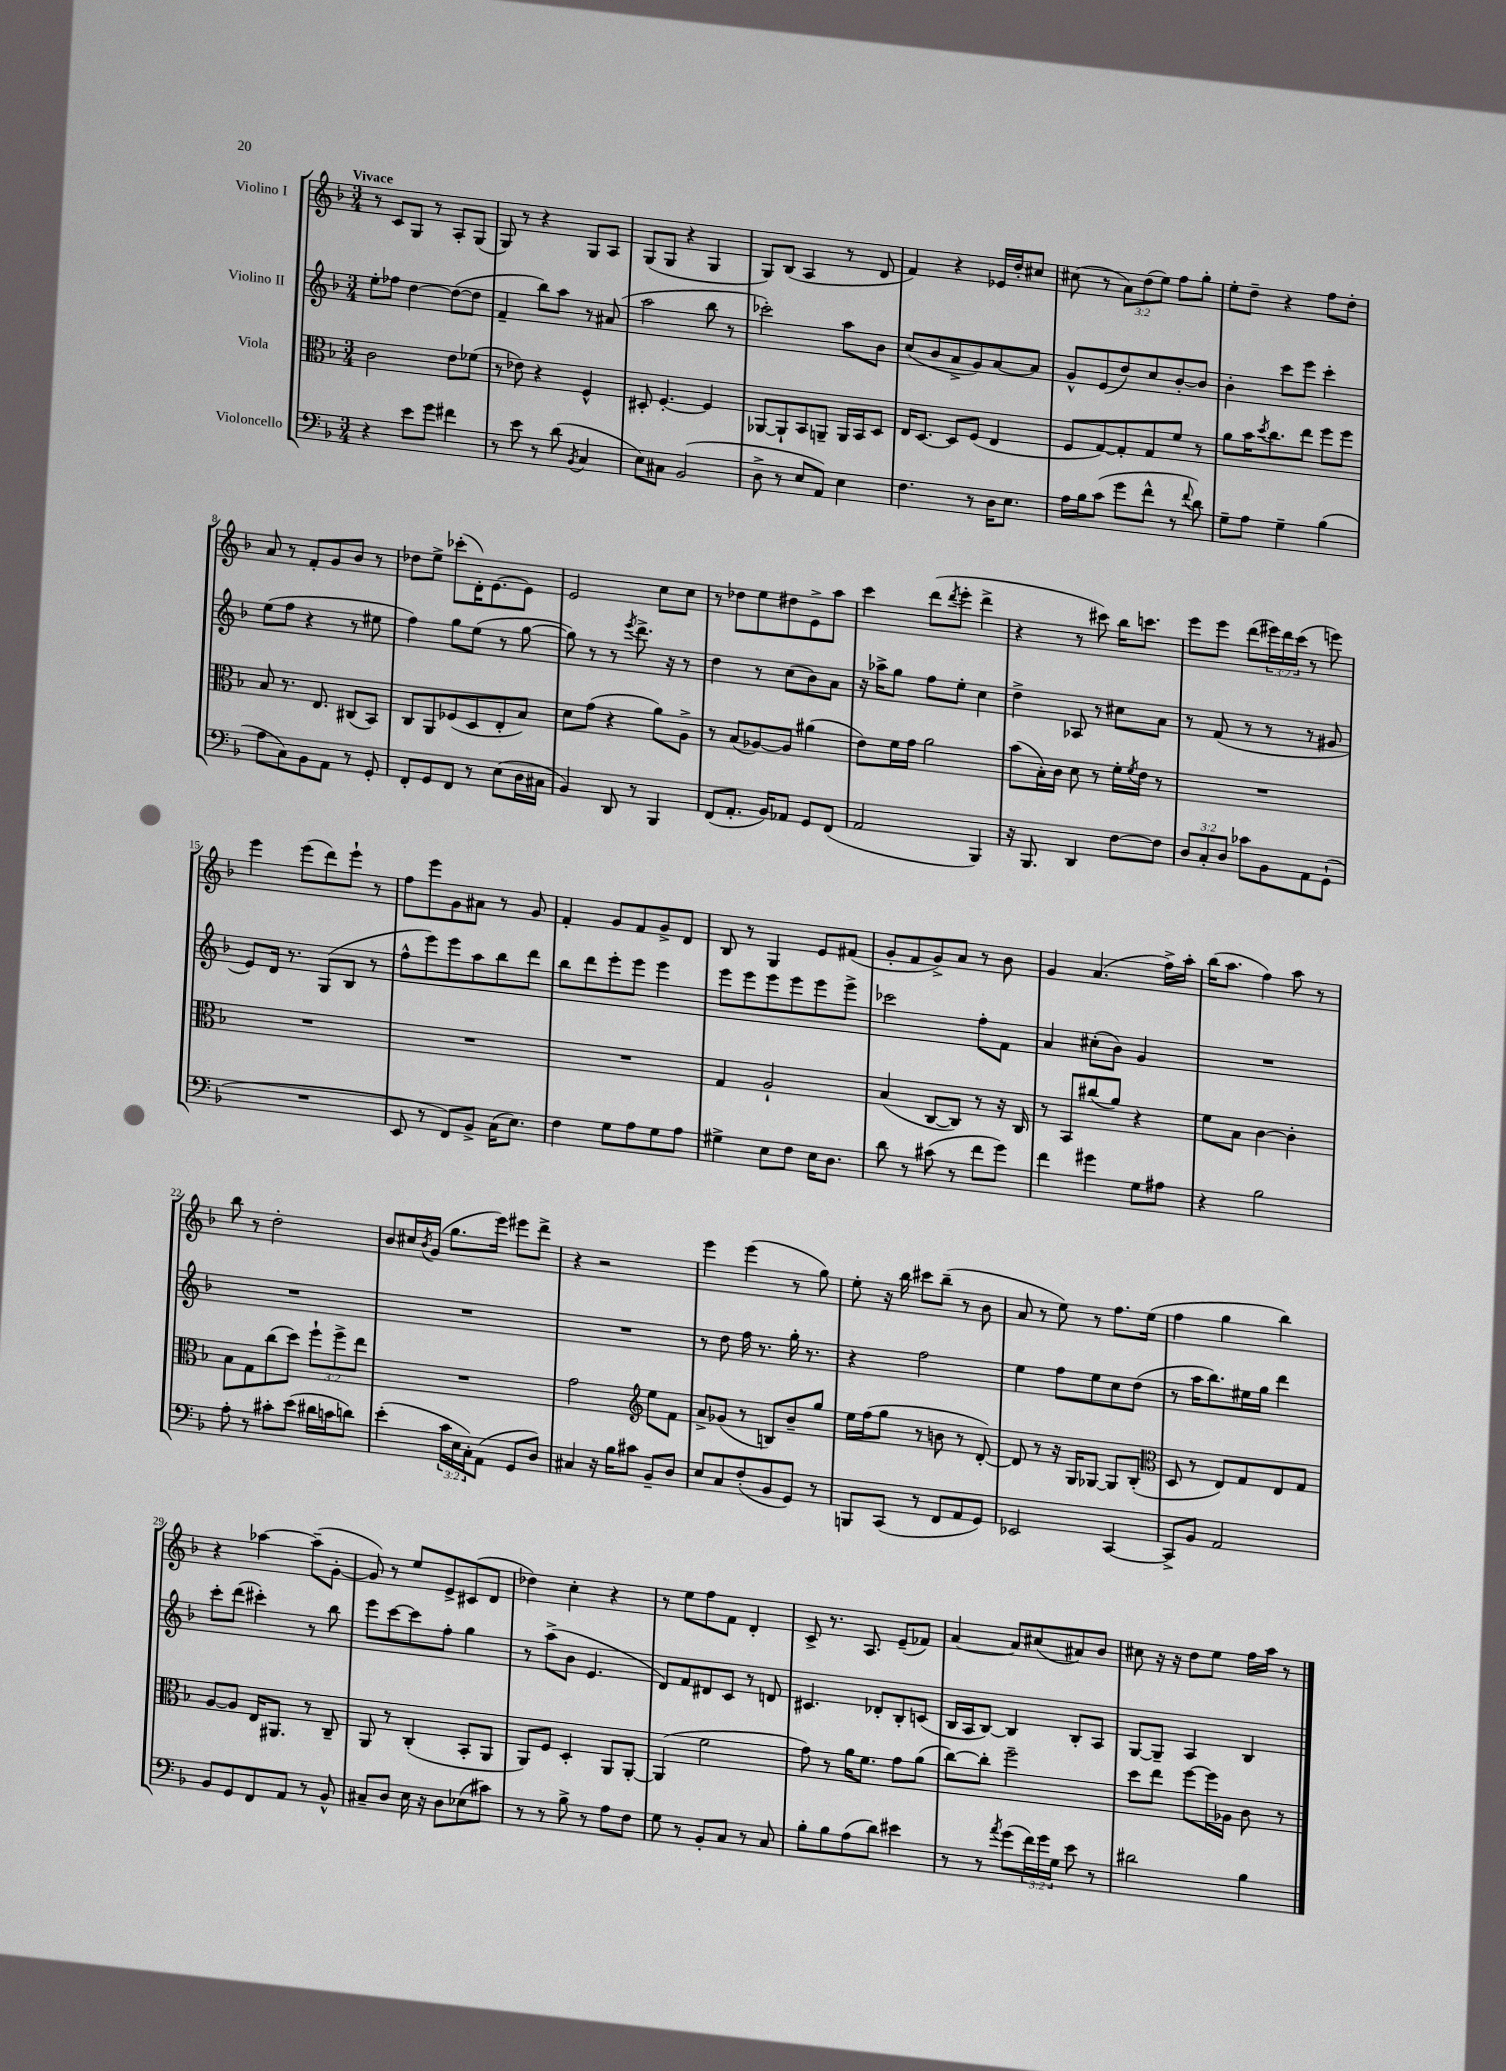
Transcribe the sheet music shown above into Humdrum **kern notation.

**kern	**kern	**kern	**kern
*staff4	*staff3	*staff2	*staff1
*clefF4	*clefC3	*clefG2	*clefG2
*k[b-]	*k[b-]	*k[b-]	*k[b-]
*M3/4	*M3/4	*M3/4	*M3/4
4r	2c	8ee'	8r
.	.	8ff-	8c
8e	.	[4dd	8G
8g	.	.	8r
4f#	8e	(8dd_	8A'
.	(8f-	8dd]	(8G
=	=	=	=
8r	8r	4f~	8G)
8e	8e-)	.	8r
8r	4r	8bb-)	4r
(8d	.	8aa	.
8qBB-	.	.	.
4C	4F^^	8r	8G
.	.	(8a#	8A
=	=	=	=
8E)	8D#'	2aa	(8G
8C#	[4.F'	.	8G
(2BB-	.	.	4r
.	4F]	8bb-	4G
.	.	8r	.
=	=	=	=
8D^	[8AA-	2ccc-')	8G)
8r	8AA-`]	.	(8B-
8E	8BB-	.	4A
8AA)	8AA~	.	.
4E	16AA	8aa	8r
.	16BB-	.	.
.	8D	8b-	8d
=	=	=	=
4.F	16E	(8cc	4f)
.	[8.D	.	.
.	.	8b-	.
.	8D]	8a^	4r
8r	(8F	8g)	.
16D	4E	[8a	16e-
8.E	.	.	16dd'
.	.	8a]	8cc#
=	=	=	=
16A	8F	8g^^	(8cc#
16B-	.	.	.
(8c	[8G)	(8e	8r
8g	8G']	8dd)	12a)
.	.	.	(12dd
8f^^	8G	8cc	.
.	.	.	12ee)
8r	8f	[8b-'	8ff
8qqf	.	.	.
8d)	8r	8b-]	8gg'
=	=	=	=
8G~	8a	4b-'	8ee'
8A	16b-	.	8dd~
.	8qdd	.	.
.	8.cc	.	.
4G~	.	8ccc	4r
.	8ee	8eee	.
(4B-	8ff	4ccc'	8ff
.	8ff	.	8dd'
=	=	=	=
8A	8B-	(8ee	8a
8C)	8.r	8ff	8r
8BB-	.	4r	8f'
.	8.E	.	.
8AA	.	.	8g
8r	(8C#	8r	8b-
8GG'	8BB-)	8ee#	8r
=	=	=	=
8FF'	8C	4ff)	8dd-
8GG	8AA	.	8ee^
8FF	(8F-	8gg	(8ccc-'
8r	8D	(8ee	16d')
.	.	.	[8.e
(8E	8E'	8r	.
16D	8B-)	[8gg	8e]
16C#	.	.	.
=	=	=	=
4BB-)	8d	8gg])	2e
.	(8g	8r	.
8DD	4r	8r	.
.	.	8qeee	.
8r	.	8.ddd^	.
4BBB-	8a)	.	8cc
.	.	16r	.
.	8A^	8r	8cc
=	=	=	=
(8FF	8r	4dd	8r
8.AA'	(8B-	.	8dd-
.	[8A-)	8r	8ee
16BB-)	.	.	.
8AA-	8A-]	(8cc	8dd#
8GG	(4a#	8b-)	8e^
(8FF	.	8a	8aa
=	=	=	=
2AA	8e)	16r	4ccc
.	.	16aa-^	.
.	16f	8gg	.
.	16g	.	.
.	2a	8ff	(8ddd
.	.	.	8qddd
.	.	8ee'	8eee'
4BBB-)	.	4cc	4ddd^
=	=	=	=
16r	(8b-	4dd^	4r
8.BBB-	.	.	.
.	16B-')	.	.
.	16c	.	.
4DD	8d	8A-	8r
.	8r	8r	8ccc#)
[8F	16f'	8cc#	16bb-
.	8qf	.	.
.	16e	.	8.ccc
8F]	8r	8a	.
=	=	=	=
12D	2.r	8r	8eee
12C'	.	.	.
.	.	(8f	8eee
12D	.	.	.
8c-	.	8r	(8ddd
8BB-	.	8r	24eee#)
.	.	.	24ddd
.	.	.	(24ccc
8AA	.	8r	8r
(8GG`	.	8g#	8eee)
=	=	=	=
2.r	2.r	8e)	4eee
.	.	16d	.
.	.	8.r	.
.	.	.	(8eee
.	.	(8G	8ddd)
.	.	8B-	8eee`
.	.	8r	8r
=	=	=	=
8EE	2.r	8ff^^	8ff
8r	.	8eee)	8eee
8FF)	.	8eee	8g
8BB-^	.	8aa	8a#
(16C	.	8bb-	8r
8.E)	.	.	.
.	.	8ddd	8g
=	=	=	=
4F	2.r	8bb-	4f'
.	.	8ddd	.
8G	.	8eee'	8g
8A	.	8eee	8f
8G	.	4eee	8g^
8A	.	.	8d
=	=	=	=
4G#^	4G	8eee	8B-
.	.	8eee	8r
8E	2A`	8eee	4G
8F	.	8eee	.
16E	.	8eee	8e
8.D	.	.	.
.	.	8eee^	(8f#
=	=	=	=
8d	(4B-	2ccc-	8g'
8r	.	.	8f
(8c#	[8C	.	8g^)
8r	8C])	.	8a
8f	8r	8ff'	8r
8g)	16r	8f	8b-
.	16C	.	.
=	=	=	=
4f	8r	4a	4g
.	8BB-	.	.
4g#	(8cc#	(8cc#'	(4.a
.	8a)	8b-)	.
8G	4r	4g	.
8A#	.	.	16ff^)
.	.	.	16aa'
=	=	=	=
4r	8f	2.r	(16bb-
.	.	.	8.aa
.	8B-	.	.
2B-	[4c	.	4ff)
.	4c']	.	8aa
.	.	.	8r
=	=	=	=
8A'	8B-	2.r	8bb-
8r	8G	.	8r
8c#'	(8cc	.	2dd'
(8e	8dd)	.	.
16d#	12ff`	.	.
16c	.	.	.
.	12ff^	.	.
8d)	.	.	.
.	12ee	.	.
=	=	=	=
(4e'	2.r	2.r	8b-
.	.	.	16cc#
.	.	.	8qb-
.	.	.	(16g
24c	.	.	8.gg
24E	.	.	.
24C')	.	.	.
(8AA	.	.	.
.	.	.	16eee)
8GG	.	.	8eee#
8D)	.	.	8ddd^
=	=	=	=
4C#	2g	2.r	4r
16r	.	.	2r
16B-	.	.	.
8c#	.	.	.
*	*clefG2	*	*
8BB-~	8ee	.	.
8D	8f	.	.
=	=	=	=
8E	8a^	8r	4eee
8C	(8g-	8dd	.
(8F'	8r	16ff	(4eee
.	.	8.r	.
8BB-	8B)	.	.
8GG)	8b-~	16gg'	8r
.	.	8.r	.
8r	8gg	.	8gg)
=	=	=	=
8BBB	16ee	4r	8ee'
.	(16ff	.	.
(8CC	8gg	.	16r
.	.	.	16bb-
8r	8r	2ff	8ccc#
8FF	8b	.	(8bb-~
8AA	8r	.	8r
8GG)	[8d')	.	8b-
=	=	=	=
2EE-	8d]	4ee	8a
.	8r	.	8r
.	16r	8ff	8ee)
.	16G	.	.
.	[8G-	8ee	8r
[4CC	8G-]	8cc	8.ff
.	(8B-'	(8dd	.
.	.	.	(16ee
=	=	=	=
*	*clefC3	*	*
8CC^]	8D	8r	4ff
8BB-	8r	16aa	.
.	.	8.bb-)	.
2AA	8E)	.	4gg
.	8G	16ee#	.
.	.	16gg	.
.	8E	4ddd	4bb-)
.	8G	.	.
=	=	=	=
8BB-	[8A	8ccc'	4r
8GG	8A]	(8ddd	.
8FF	16E	4ccc#')	[4aa-
.	8.AA#	.	.
8AA	.	.	.
8r	8r	8r	(8aa-~]
8BB-^^	8C~	8bb-	[8g'
=	=	=	=
8C#~	8AA	8eee	8g])
8D	8r	[8ccc	8r
16E	(4C'	8ccc]	8ee
16r	.	.	.
8D	.	8ff'	8e^
(8E-	8BB-'	4gg	(8c#
8c#)	8AA	.	8d
=	=	=	=
8r	8AA)	8r	4dd-)
8r	8F	(8aa^	.
8B-^	4D'	8b-	4cc'
8r	.	4.e	.
8A	8AA	.	4r
8F	[8AA'	.	.
=	=	=	=
8G	(4AA]	8d)	8r
8r	.	8f	8ee
8BB-'	2f	8d#	8ff
8C	.	8c	8f
8r	.	8r	4d'
8C	.	8d	.
=	=	=	=
8B-'	8g)	4.c#	8c^
8B-	8r	.	8.r
(8A	16a	.	.
.	8.f	.	8.A
8d)	.	8d-'	.
4e#	8g	8B-'	(8e~
.	(8a	(8c	8f-)
=	=	=	=
8r	[8cc)	16B-	[4a
.	.	16A	.
8r	8cc']	[8B-)	.
8qa	.	.	.
(8g	2ff~	4B-]	8a]
24f)	.	.	(8cc#
24g	.	.	.
24G	.	.	.
8e	.	8B-'	8a#)
8r	.	8A	8b-
=	=	=	=
2d#	8dd	[8G	8cc#
.	8ee	8G~]	16r
.	.	.	16r
.	[8ff	4A	8dd
.	16ff]	.	8ee
.	16A-	.	.
4B-	8c	4B-	16ff
.	.	.	16aa
.	8r	.	8r
==	==	==	==
*-	*-	*-	*-
